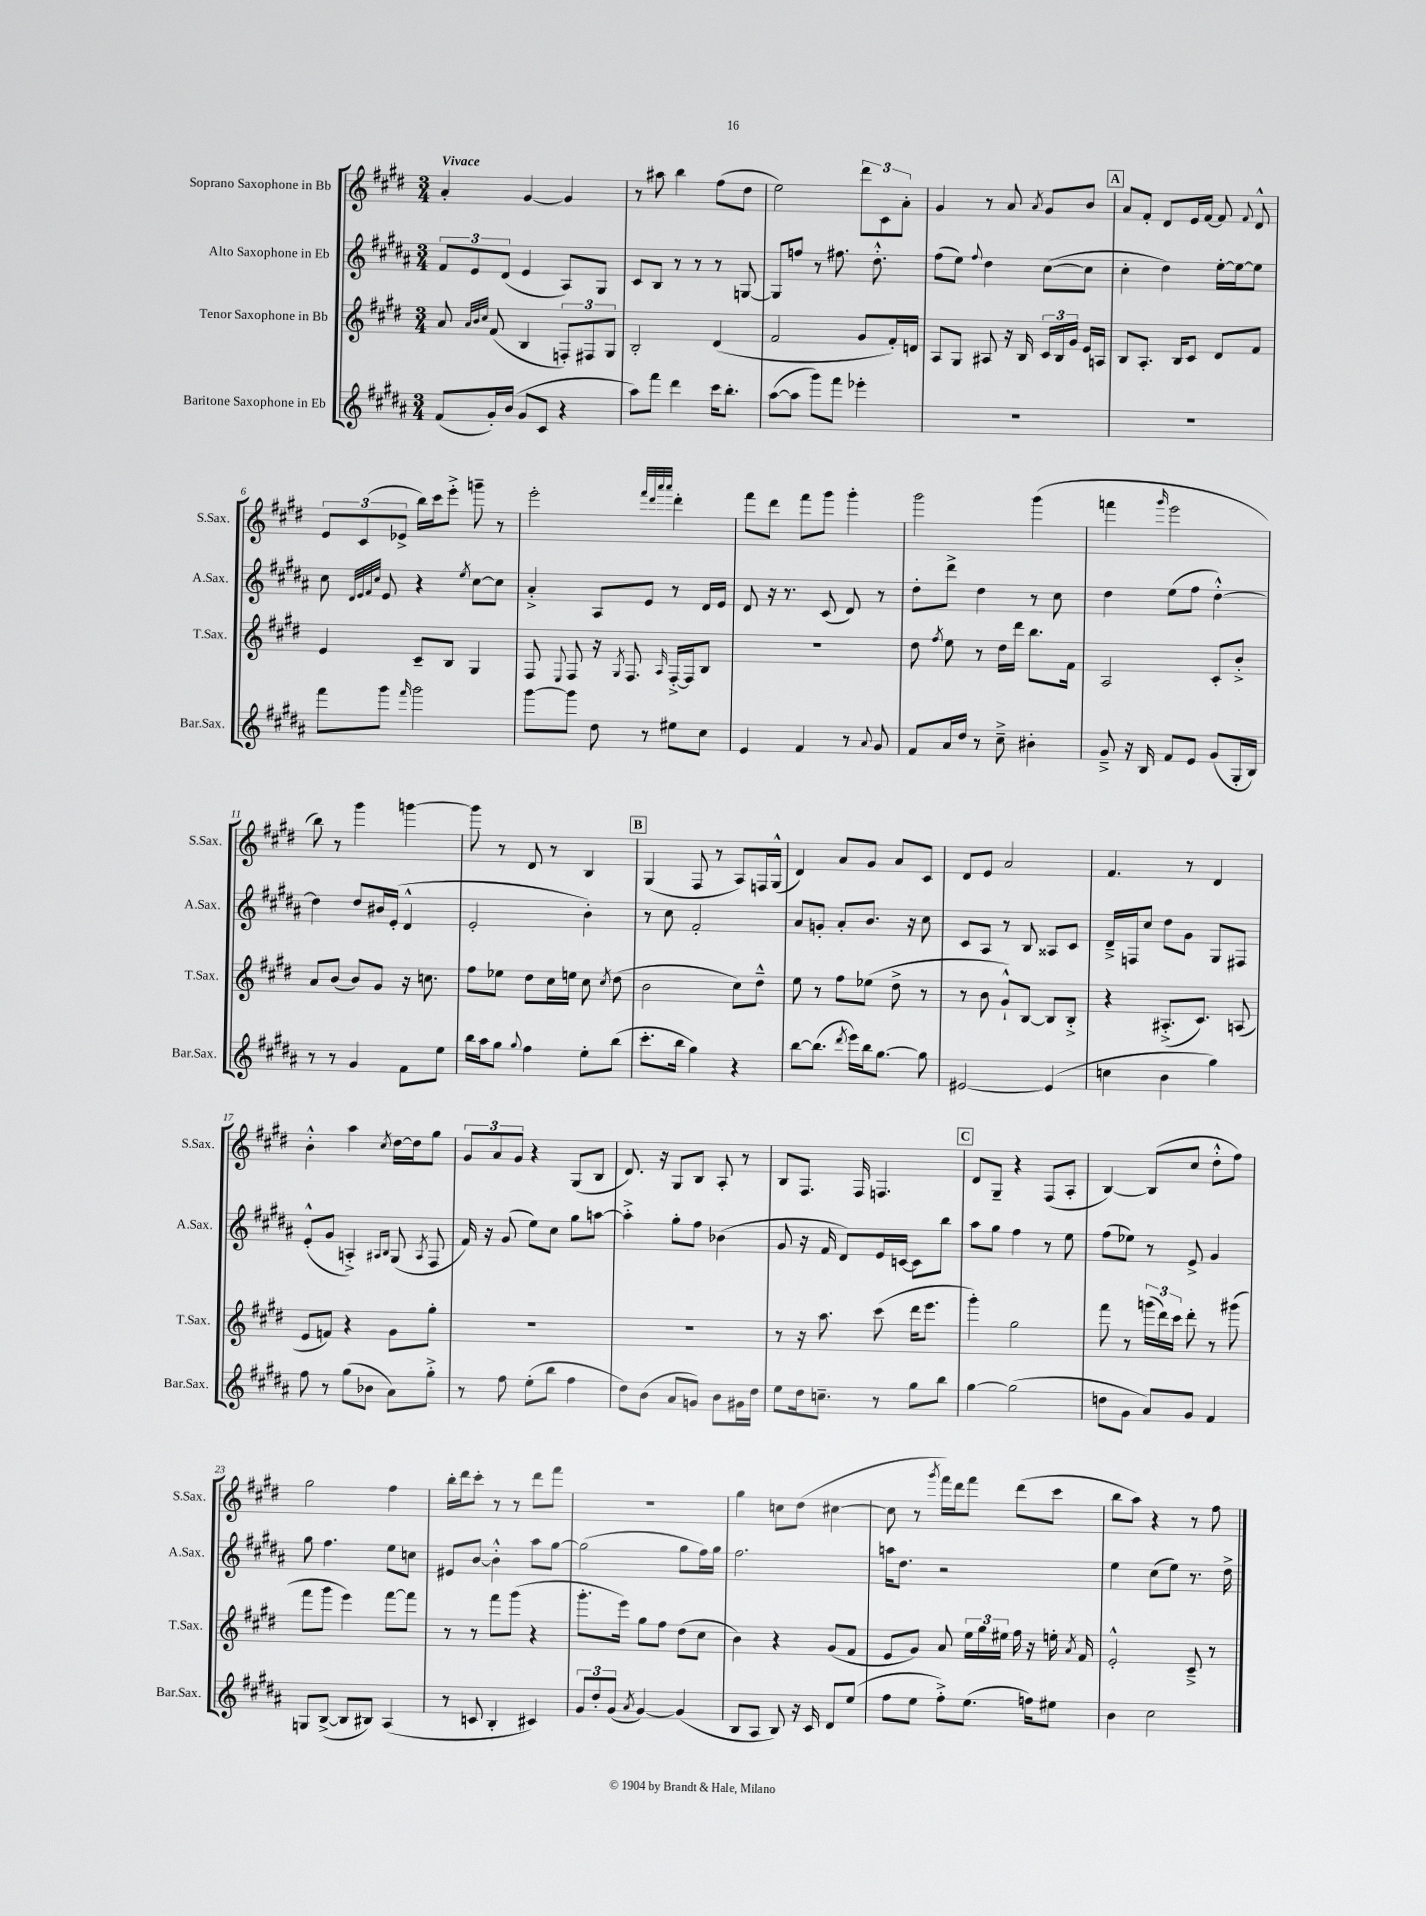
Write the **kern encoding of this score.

**kern	**kern	**kern	**kern
*part4	*part3	*part2	*part1
*staff4	*staff3	*staff2	*staff1
*I"Baritone Saxophone in Eb	*I"Tenor Saxophone in Bb	*I"Alto Saxophone in Eb	*I"Soprano Saxophone in Bb
*I'Bar.Sax.	*I'T.Sax.	*I'A.Sax.	*I'S.Sax.
*clefG2	*clefG2	*clefG2	*clefG2
*k[f#c#g#d#a#]	*k[f#c#g#d#]	*k[f#c#g#d#a#]	*k[f#c#g#d#]
*M3/4	*M3/4	*M3/4	*M3/4
=1	=1	=1	=1
!	!	!	!LO:TX:a:B:t=Vivace
(8f#/L	8a/	12f#/L	4a'/
.	.	12e/	.
.	32qqa/LLL	.	.
.	32qqb/	.	.
.	32qqcc#/JJJ	.	.
16g#'/L)	(8f#/	.	.
.	.	(12d#/J	.
(16b/JJ	.	.	.
8g#/L	4B/	4e/	[4g#/
8c#/J	.	.	.
4r	12Fn'/L)	8A#/L)	4g#/]
.	12F#X/	.	.
.	.	8G#/J	.
.	12G#/J	.	.
=2	=2	=2	=2
8aa#\L)	2B'/	8c#/L	8r
8fff#\J	.	8B/J	8aa#X\
4ddd#\	.	8r	4bb\
.	.	8r	.
16ccc#\KL	(4d#/	8r	(8ff#\L
8.bb'\J	.	.	.
.	.	[8Gn/	8dd#\J
=3	=3	=3	=3
([8aa#\L	2f#/	8G/L]	2ee\)
8aa#\J]	.	8ffn/J	.
8ggg#\L)	.	8r	.
8fff#\J	.	8.ff#X\	.
4eee-X'\	8g#/L	.	12ddd#\L
.	.	8.dd#'^^\	.
.	.	.	12c#\
.	16f#'/L)	.	.
.	.	.	12a'\J
.	16dn/JJ	.	.
=4	=4	=4	=4
2.r	8A/L	(8ff#\L	4g#/
.	8G#/J	8ee\J)	.
.	.	8qqff#/	.
.	8A#X/	4dd#\	8r
.	16r	.	8a/
.	16B/	.	.
.	.	.	8qa/
.	24c#/LL	([8cc#\L	8g#/L
.	24B/	.	.
.	24g#/JJ	.	.
.	16e/LL	8cc#\J]	8b/J
.	16An/JJ	.	.
!!LO:REH:place=s1:t=A
=5	=5	=5	=5
2.r	8B/L	4cc#'\	8a/L
.	8.A'/J	.	8f#'/J
.	.	4dd#\)	8d#/L
.	16B/KL	.	.
.	8c#/J	.	16e/L
.	.	.	[16f#/JJ
.	8d#/L	[16ee'\LL	8f#/]
.	.	16ee\J_	.
.	.	.	8qqf#/
.	8f#/J	8ee\J]	8d#^^/
!!LO:LB:g=z
=6	=6	=6	=6
8fff#\L	4e/	8cc#\	12e/L
.	.	.	(12c#/
.	.	32qqd#/LLL	.
.	.	32qqe/	.
.	.	32qqf#/	.
.	.	32qqcc#/JJJ	.
8ggg#\J	.	8e/	.
.	.	.	12e-X^/J
16qqfff#/	.	.	.
2ggg#\	8c#~/L	4r	16bb\LL)
.	.	.	16ccc#\J
.	8B/J	.	8eee'^\J
.	.	8qee/	.
.	4G#/	[8cc#\L	8gggn~\
.	.	8cc#\J]	8r
=7	=7	=7	=7
[8ggg#\L	8F#/	4a#'^/	2eee'\
.	8qqE/	.	.
8ggg#\J]	8F#/	.	.
8dd#\	16r	8A#/L	.
.	8qG#/	.	.
.	8.F#/	.	.
8r	.	8e/J	.
.	.	.	32qqfff#/LLL
.	.	.	32qqddd#/
.	.	.	32qqaaa/
.	16qqA/	.	32qqaaa/JJJ
8ee#X\L	[16F#'^/LL	8r	4ddd#'\
.	16F#/J]	.	.
8cc#\J	8B/J	16d#/LL	.
.	.	16e/JJ	.
=8	=8	=8	=8
4e/	2.r	8d#/	8fff#\L
.	.	16r	8ddd#\J
.	.	8.r	.
4f#/	.	.	8fff#\L
.	.	(8c#/	8ggg#\J
8r	.	8d#/)	4ggg#'\
8qqa#/	.	.	.
8g#/	.	8r	.
=9	=9	=9	=9
8f#/L	8dd#\	8dd#'\L	2ggg#\
.	8qff#/	.	.
16a#/L	8ee\	8ddd#^\J	.
16dd#/JJ	.	.	.
8r	8r	4dd#\	.
8cc#~^\	16dd#\LL	.	.
.	16ddd#\JJ	.	.
4b#X'\	8.bb\L	8r	(4ggg#\
.	.	8cc#\	.
.	16f#\Jk	.	.
=10	=10	=10	=10
8g#~^/	2A/	4dd#\	4fffn\
16r	.	.	.
16B/	.	.	.
.	.	.	16qqggg#/
8f#/L	.	(8ee\L	2eee\
8e/J	.	8ff#\J	.
(8g#/L	8c#'/L	[4dd#'^^\)	.
16G#'/L	8b'^/J	.	.
16B/JJ)	.	.	.
!!LO:LB:g=z
=11	=11	=11	=11
8r	8a/L	4dd#\]	8bb\)
8r	(8b/J	.	8r
4g#/	8b/L)	8dd#/L	4ggg#\
.	8g#/J	16b#X/L	.
.	.	(16e'/JJ	.
8f#\L	16r	4d#^^/	[4gggn\
.	8.ccn\	.	.
8ee\J	.	.	.
=12	=12	=12	=12
16bb\LL	8ff#\L	2e'/	8ggg\]
16aa#\J	.	.	.
8gg#\J	8ee-X\J	.	8r
8qqgg#/	.	.	.
4ff#\	8dd#\L	.	8d#/
.	16cc#\L	.	8r
.	16een\JJ	.	.
8ee'\L	8cc#\	4b'\)	4B/
.	8qcc#/	.	.
(8bb\J	(8dd#\	.	.
!!LO:REH:place=s1:t=B
=13	=13	=13	=13
8.ccc#'\L	2b\	8r	(4G#/
.	.	8cc#\	.
16bb\Jk	.	.	.
4gg#\)	.	2f#'/	8F#/
.	.	.	8r
4r	8cc#\L)	.	8A/L)
.	8dd#~^^\J	.	16Fn/L
.	.	.	(16G#^^/JJ
=14	=14	=14	=14
[8bb\L	8ee\	8a#/L	4d#/)
(8.bb\J]	8r	8gn'/J	.
.	8ff#\L	8a#'/L	8a/L
8qddd#/	.	.	.
16eee\LL)	.	.	.
16bb\J	(8ee-X\J	8.b/J	8g#/J
[8.gg#\J	.	.	.
.	8dd#^\	.	8a/L
.	.	16r	.
8gg#\]	8r	8cc#\	8c#/J
=15	=15	=15	=15
[2e#X/	8r	8c#/L	8d#/L
.	8b\	8A#/J	8e/J
.	8g#`^^/L)	8r	2a/
.	[8B/J	8B/	.
(4e#/]	8B/L]	8A##X/L	.
.	8B'^/J	8c#/J	.
=16	=16	=16	=16
4ccn\	4r	16d#~^/LL	4.f#/
.	.	16Fn/J	.
.	.	8cc#/J	.
4b\	(8.A#X'^/L	8dd#\L	.
.	.	8g#\J	8r
.	8.c#/J)	.	.
4gg#\)	.	8G#/L	4d#/
.	(8An/	8F#X/J	.
!!LO:LB:g=z
=17	=17	=17	=17
8ff#\	8e/L	(8e'^^/L	4b'^^\
8r	8fn/J)	8g#/J	.
(8gg#\L	4r	4An'^/)	4aa\
8b-X\J	.	.	.
.	.	16qqA#X/LL	.
.	.	16qqB/JJ	8qcc#/
8a#\L)	8g#\L	(8G#/	[16dd#\LL
.	.	.	16dd#\J]
.	.	8qA#/	.
8gg#'^\J	8gg#'\J	8F#/	8gg#\J
=18	=18	=18	=18
8r	2.r	16f#/)	12g#/L
.	.	16r	.
.	.	.	12a/
8ff#\	.	(8g#/	.
.	.	.	12g#/J
(8ee'\L	.	8ee\L)	4r
8bb\J	.	8cc#\J	.
4ff#\	.	8gg#\L	(8G#/L
.	.	[8aan\J	8B/J
=19	=19	=19	=19
8dd#\L)	2.r	4aa'^\]	8.d#/)
(8b\J	.	.	.
.	.	.	16r
8a#/L	.	8gg#'\L	8G#/L
8gn/J)	.	8ff#\J	8B/J
8b\L	.	(4b-X\	8A'/
16g#X\L	.	.	8r
16dd#\JJ	.	.	.
=20	=20	=20	=20
8ee\L	8r	8g#/	8B/L
16dd#\k	16r	16r	8.F#/J
8.ccn~\J	8.aa\	16f#/	.
.	.	8d#/L)	.
.	.	.	16F#/
8r	(8ccc#\	16e/L	4.Fn/
.	.	[16cn/JJ	.
8gg#\L	16ddd#\KL	8c\L]	.
.	8.eee\J	.	.
8bb\J	.	8bb\J	.
!!LO:REH:place=s1:t=C
=21	=21	=21	=21
[4gg#\	4ggg#'\)	8aa#\L	8d#/L
.	.	8gg#\J	8G#~/J
(2gg#\]	2gg#\	4ff#\	4r
.	.	8r	(8F#/L
.	.	8ee\	8A'/J
=22	=22	=22	=22
8ddn\L	8fff#\	(8ff#\L	[4B/)
8g#\J	8r	8ee-X\J)	.
8a#/L)	(24gggn\LL	8r	(8B/L]
.	24ddd#\)	.	.
.	24ccc#\JJ	.	.
8g#/J	8ddd#'\	8e^/	8cc#/J
4f#/	8r	4g#/	8dd#'^^\L
.	(8ggg#X\	.	8ff#\J)
!!LO:LB:g=z
=23	=23	=23	=23
8Gn/L	8fff#\L	8gg#\	2gg#\
([8B^/J	8ggg#\J	4.ff#\	.
8B/L]	4eee\)	.	.
8B#X/J)	.	.	.
(4A#/	[8fff#\L	8ee\L	4ff#\
.	8fff#\J]	8ccn\J	.
=24	=24	=24	=24
8r	8r	8e#X/L	16bb'\LL
.	.	.	16ddd#\J
8cn/	8r	[8b/J	8ccc#'\J
4B'/	8fff#\L	4b'^^\]	8r
.	(8ggg#\J	.	8r
4c#X/)	4r	8aa#\L	8ddd#\L
.	.	[8gg#\J	8fff#\J
=25	=25	=25	=25
12g#/L	8.ggg#'\L	(2gg#\]	2.r
12dd#'/	.	.	.
(12g#/J	.	.	.
.	16eee\Jk)	.	.
8qa#/	.	.	.
[4g#/)	8gg#\L	.	.
.	8ff#\J	.	.
(4g#/]	(8dd#\L	8gg#\L	.
.	8cc#\J	16ff#\L)	.
.	.	16gg#\JJ	.
=26	=26	=26	=26
8B/L	4b\)	2.ff#\	4gg#\
8A#/J	.	.	.
8B/)	4r	.	8ccn\L
16r	.	.	(8dd#\J
16c#/	.	.	.
8d#/L	(8g#/L	.	[4cc#X\
(8ee/J	8f#/J	.	.
=27	=27	=27	=27
8ff#\L	8e/L	16aan\KL	8cc#\]
.	.	8.dd#\J	.
8ee\J	8g#/J)	.	8r
.	.	.	8qggg#/
8ff#'^\L)	8a/	2r	16fff#\LL)
.	.	.	16ddd#\J
(8.ee\J	24ee\LL	.	8fff#\J
.	24gg#\	.	.
.	24ee#X\JJ	.	.
.	16ff#\	.	(8ddd#\L
16ffn\KL)	16r	.	.
8ee#X\J	16een'\	.	8ccc#\J
.	8qa/	.	.
.	16f#/	.	.
=28	=28	=28	=28
4b\	2e'^^/	4ee\	8bb\L
.	.	.	8aa\J)
2cc#\	.	(8cc#\L	4r
.	.	8ee\J)	.
.	8c#~^/	8.r	8r
.	8r	.	8ff#\
.	.	16dd#^\	.
==	==	==	==
*-	*-	*-	*-
